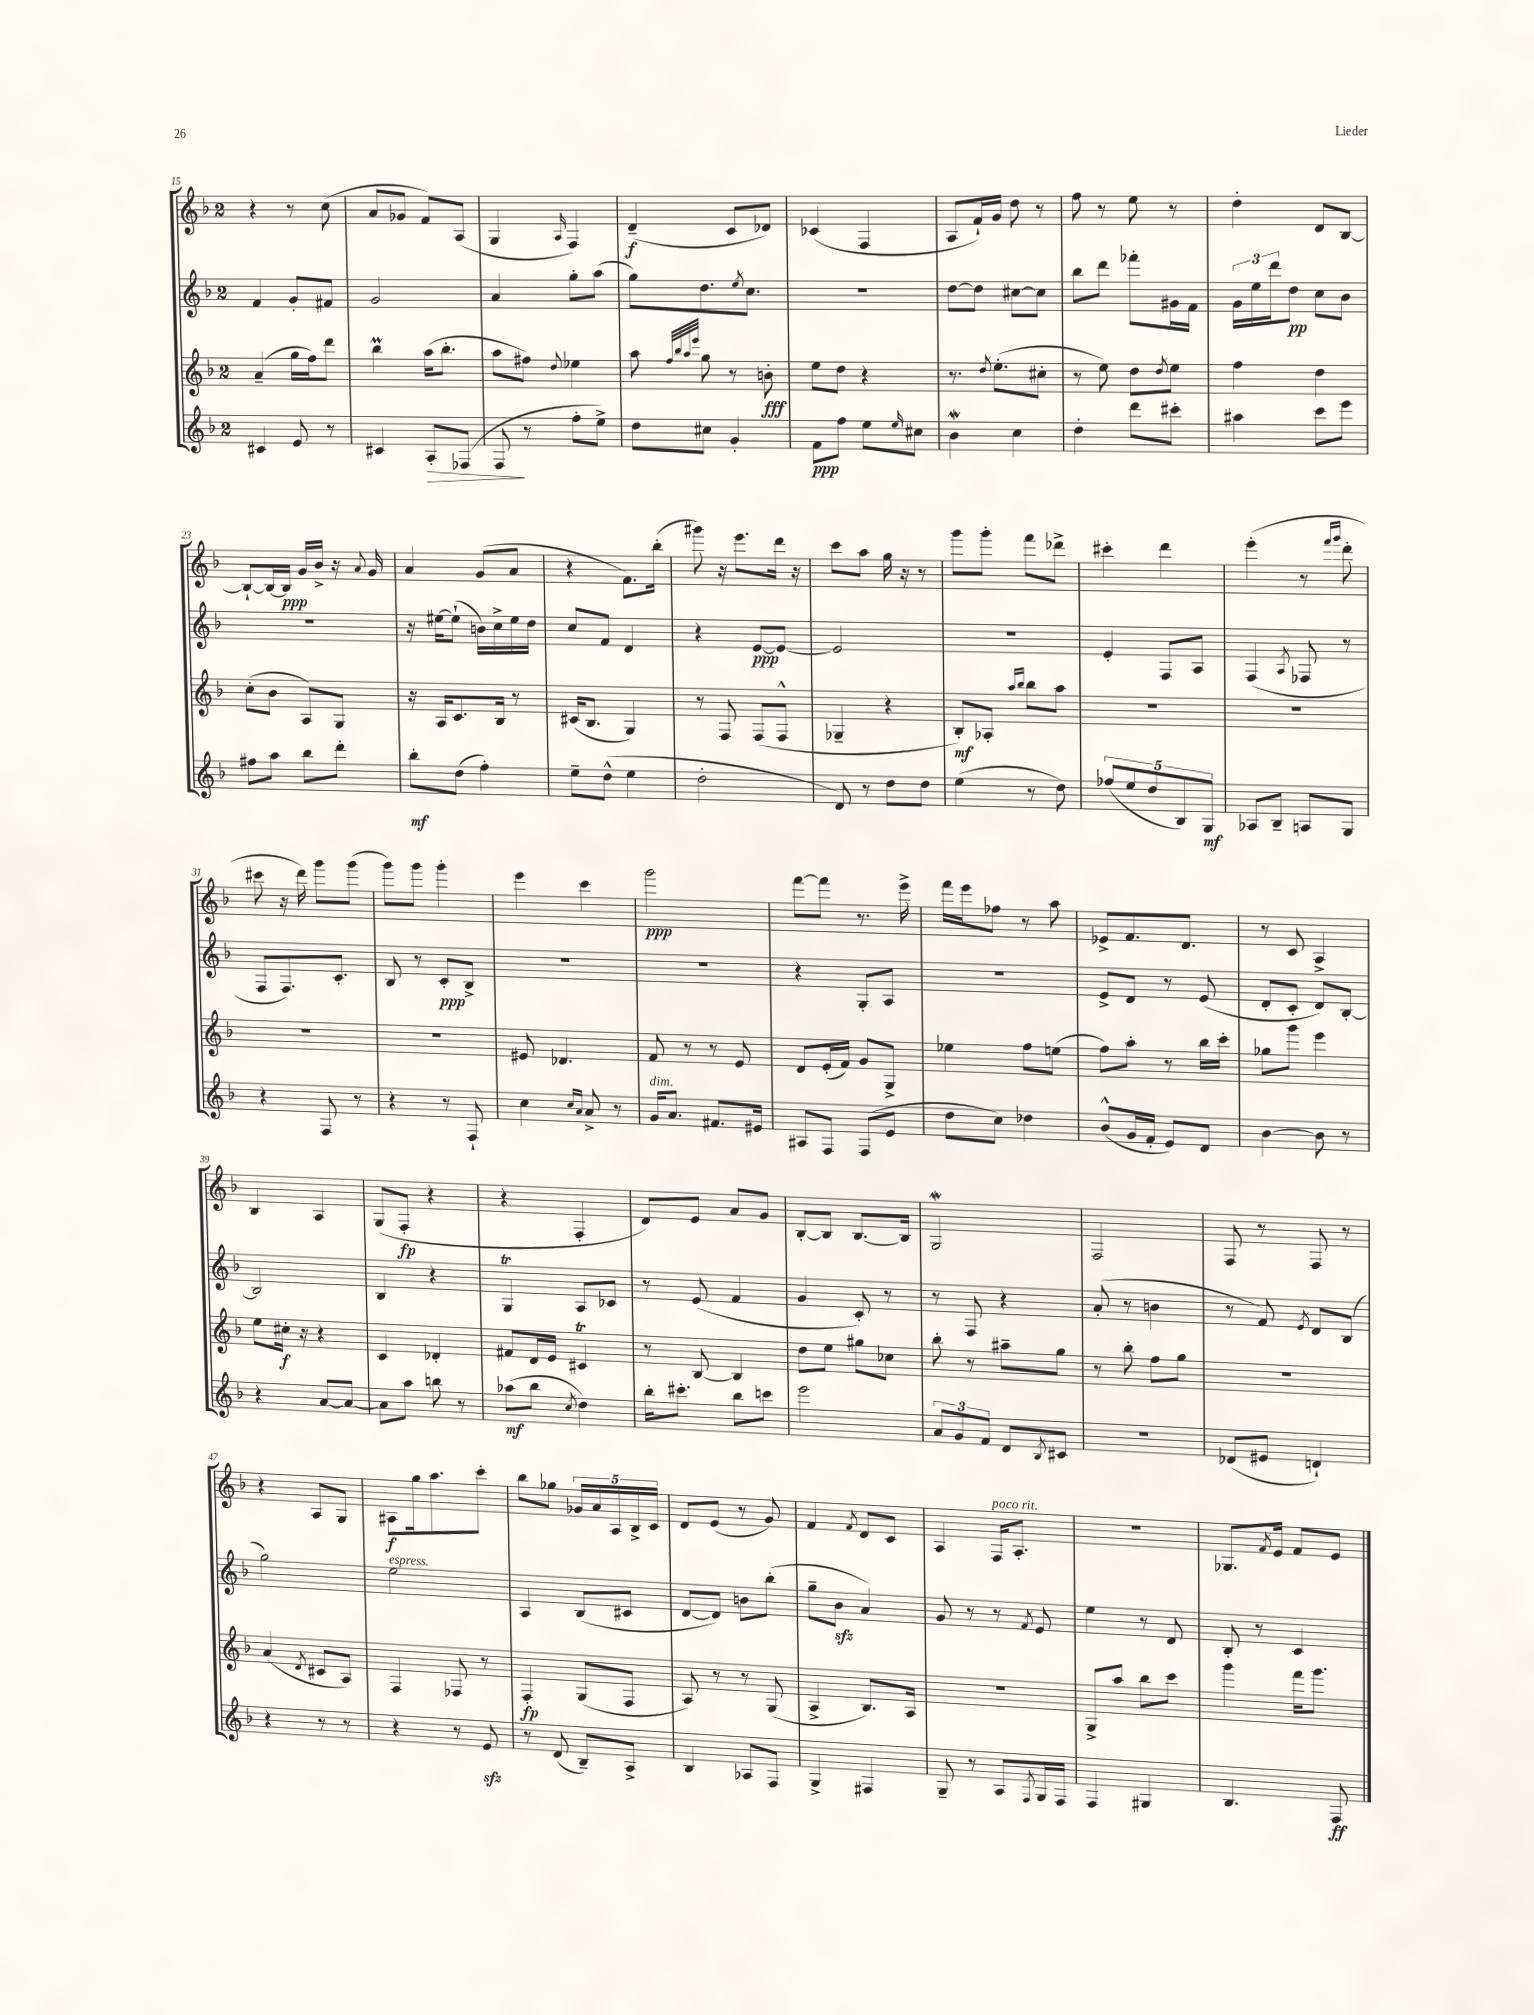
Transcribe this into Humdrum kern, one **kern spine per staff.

**kern	**kern	**kern	**kern
*staff4	*staff3	*staff2	*staff1
*clefG2	*clefG2	*clefG2	*clefG2
*k[b-]	*k[b-]	*k[b-]	*k[b-]
*M2/4	*M2/4	*M2/4	*M2/4
4c#/	(4a~/	4f/	4r
8e/	16gg\LL	8g'/L	8r
.	16ff\J)	.	.
8r	8ddd\J	8f#/J	(8cc\
=	=	=	=
4c#/	4bb-\	2g/	8a/L
.	.	.	8g-/J
8A'/L	(16aa\LK	.	8f/L)
.	8.bb-'\J	.	.
(8F-/J	.	.	(8A/J
=	=	=	=
8F/	8aa\L	4a/	4G/
8r	8ff#\J)	.	.
.	8qqdd/	.	16qqA/
8ff'\L	4ee-\	8gg'\L	4F/)
8ee^\J)	.	(8aa\J	.
=	=	=	=
8dd\L	8aa\	8gg\L)	(4d~/
.	32qqff/LLL	.	.
.	32qqbb-/	.	.
.	32qqaa/	.	.
.	32qqeee/JJJ	.	.
8cc#\J	8gg\	8.dd\	.
4g'/	8r	.	8c/L
.	.	8qee/	.
.	.	8.cc\J	.
.	8b'\	.	8d-/J)
=	=	=	=
8f\L	8ee\L	2r	(4c-/
8ff\J	8dd\J	.	.
8ee\L	4r	.	4F/
16qqee/	.	.	.
8cc#\J	.	.	.
=	=	=	=
4b-\	8.r	[8dd\L	8A/L
.	.	8dd\]J	16f`/L)
.	8qdd/	.	.
.	(8.ee'\L	.	16g/JJ
4cc\	.	[8cc#\L	8dd\
.	8cc#'\J	8cc#\]J	8r
=	=	=	=
4dd'\	8r	8bb-\L	8ff\
.	8ee\)	8ddd\J	8r
8ddd\L	8dd\L	8fff-'\L	8ee\
.	8qdd/	.	.
8ccc#'\J	8ee\J	16g#\L	8r
.	.	16f\JJ	.
=	=	=	=
4aa#\	4ff\	24g\LL	4dd'\
.	.	24ee\	.
.	.	24ddd\J	.
.	.	8dd\J	.
8ccc\L	4dd\	8cc\L	8d/L
8eee\J	.	8b-\J	[8B-/J
=	=	=	=
8ff#\L	(8cc'\L	2r	8B-`/_L
8aa\J	8b-\J	.	16B-/_L
.	.	.	16B-/]JJ
8bb-\L	8A/L)	.	16g/LL
.	.	.	16b-^/JJ
8ddd'\J	8G/J	.	16r
.	.	.	8qqa/
.	.	.	16g/
=	=	=	=
8bb-'\L	16r	16r	4a/
.	16A/LK	[16ee#\LK	.
(8dd\J	8.c/	(8ee#`\]J	.
4ff'\)	.	16b\LL)	(8g/L
.	16B-/Jk	16cc^\	.
.	8r	16ee#\	8a/J
.	.	16dd\JJ	.
=	=	=	=
8ee~\L	(16c#/LK	8cc/L	4r
.	8.B-/J	.	.
(8dd^^\J	.	8f/J	.
4ee\	4G/)	4d/	8.f\L)
.	.	.	(16bb-'\Jk
=	=	=	=
2dd'\	8r	4r	8ggg#\)
.	8F/	.	16r
.	.	.	8.eee\L
.	(8F/L	[8e/L	.
.	8F^^/J	8e/_J	16ddd\Jk
.	.	.	16r
=	=	=	=
8d/)	4G-~/	2e/]	8ccc\L
8r	.	.	8aa\J
8dd\L	4r	.	16gg\
.	.	.	16r
8dd\J	.	.	8r
=	=	=	=
(4ee\	8B-'/L)	2r	8ggg\L
.	8A-'/J	.	8ggg'\J
.	16qqaa/LL	.	.
.	16qqbb-/JJ	.	.
8r	8bb-\L	.	8fff\L
8dd\)	8aa\J	.	8ddd-^\J
=	=	=	=
(10ff-/L	2r	4e'/	4ccc#'\
10ee/	.	.	.
10dd/	.	.	.
.	.	8F/L	4ddd\
10B-/)	.	.	.
.	.	8A/J	.
10G/J	.	.	.
=	=	=	=
8A-/L	2r	(4F/	(4eee'\
8B-~/J	.	.	.
.	.	8qA/	.
8A/L	.	8F-/	8r
.	.	.	16qqfff/LL
.	.	.	16qqggg/JJ
8G/J	.	8r	8ddd'\
=	=	=	=
4r	2r	8F/L	8ccc#\
.	.	8.F/)	16r
.	.	.	16ddd\)
8F/	.	.	8ggg\L
.	.	8.c'/J	.
8r	.	.	(8ggg\J
=	=	=	=
4r	2r	8B-/	8ggg\L)
.	.	8r	8ggg\J
8r	.	8c'/L	4ggg'\
8F`/	.	8B-^/J	.
=	=	=	=
4cc\	8e#/	2r	4eee\
.	4.d-/	.	.
16qqcc/LL	.	.	.
16qqa/JJ	.	.	.
8a^/	.	.	4ccc\
8r	.	.	.
=	=	=	=
16g/LK	8f/	2r	2ggg\
8.a/J	.	.	.
.	8r	.	.
8.f#/L	8r	.	.
.	8e/	.	.
16e#/Jk	.	.	.
=	=	=	=
8A#/L	8d/L	4r	[8fff\L
8F/J	(16e'/L	.	8fff\]J
.	16f/JJ)	.	.
(8F/L	8g/L	8G'/L	8.r
8e/J	8G^/J	8A/J	.
.	.	.	16eee^\
=	=	=	=
8dd\L	4ee-\	2r	16fff\LL
.	.	.	16eee\J
8cc\J)	.	.	8ff-\J
4dd-\	8ff\L	.	8r
.	(8ee\J	.	8aa\
=	=	=	=
(8b-^^/L	8ff\L)	8e^/L	8e-^/L
16g/L	8aa'\J	8d/J	8.f/
16f'/JJ	.	.	.
8e/L)	8r	8r	.
.	.	.	8.d/J
8d/J	16bb-\LL	(8e/	.
.	16ccc'\JJ	.	.
=	=	=	=
[4b-\	8gg-\L	8d'/L	8r
.	8ggg\J	8c'/J	8c/
8b-\]	4eee\	8d/L)	4A^/
8r	.	[8B-'/J	.
=	=	=	=
4r	8ee\L	2B-/]	4B-/
.	16cc#'\Jk	.	.
.	16r	.	.
[8a/L	4r	.	4A/
8a/_J	.	.	.
=	=	=	=
8a\]L	4c/	4B-/	(8G/L
8aa\J	.	.	8F'/J
8bb\	4d-'/	4r	4r
8r	.	.	.
=	=	=	=
(8aa-\L	8f#/L	4G/	4r
8bb-\J	16d/L	.	.
.	16e/JJ	.	.
8qcc/	.	.	.
4dd\)	4c#/	8A/L	4F'/
.	.	8c-/J	.
=	=	=	=
16bb-'\LK	8r	8r	8d/L)
8.ccc#'\J	.	.	.
.	[8B-/	(8e/	8e/J
8bb-\L	4B-/]	4f/	8a/L
8ccc\J	.	.	8g/J
=	=	=	=
2eee\	8dd\L	4g/	[8B-'/L
.	8ee\J	.	8B-/]J
.	8gg#\L	8c'/)	[8.B-/L
.	8cc-\J	8r	.
.	.	.	16B-/]Jk
=	=	=	=
12a/L	8bb-'\	8r	2G/
12g/	.	.	.
.	8r	8F/	.
12f/J	.	.	.
8d/L	8aa#~\L	4r	.
8qB-/	.	.	.
8c#/J	8gg\J	.	.
=	=	=	=
2r	8r	(8a'/	2F/
.	8bb-'\	8r	.
.	8ff\L	4b\	.
.	8gg\J	.	.
=	=	=	=
(8d-/L	2r	8r	8F/
8e#/J	.	8f/)	8r
.	.	8qe/	.
4d`/)	.	8d/L	8F/
.	.	(8B-/J	8r
=	=	=	=
4r	(4a/	2gg\)	4r
.	8qd/	.	.
8r	8c#/L	.	8A/L
8r	8A/J)	.	8G/J
=	=	=	=
4r	4F/	2ee\	8A#\L
.	.	.	16gg\k
.	.	.	8.aa\
8r	8F-/	.	.
8e/	8r	.	8ccc'\J
=	=	=	=
8r	4F'/	4A/	8bb-\L
(8d/	.	.	8gg-\J
8B-~/L)	(8G/L	(8B-/L	20g-/LL
.	.	.	20a/
.	.	.	20A/
8A^/J	8F/J	8c#/J	.
.	.	.	20B-^/
.	.	.	20c/JJ
=	=	=	=
4B-/	8A/)	[8d/L	8d/L
.	8r	8d/]J)	(8e/J
8A-/L	8r	8b\L	8r
8F/J	(8G/	(8bb-'\J	8g/)
=	=	=	=
4G^/	4A^/	8gg~\L	4f/
.	.	8b-\J	.
.	.	.	8qf/
4F#/	8.B-/L)	4a/)	8d/L
.	.	.	8c/J
.	16A/Jk	.	.
=	=	=	=
8G~/	2r	8g/	4A/
8r	.	8r	.
8A/L	.	8r	16F/LK
.	.	.	8.A'/J
8qF/	.	8qf/	.
16G/L	.	8e/	.
16F/JJ	.	.	.
=	=	=	=
4F/	8G^/L	4ee\	2r
.	8aa/J	.	.
4G#/	8bb-\L	8r	.
.	8ccc\J	8d/	.
=	=	=	=
4.B-/	4ggg\	8B-'/	8.G-/L
.	.	8r	.
.	.	.	8qf/
.	.	.	16e/Jk
.	16fff\LK	4c/	8f/L
.	8.ggg\J	.	.
8F/	.	.	8e/J
==	==	==	==
*-	*-	*-	*-
